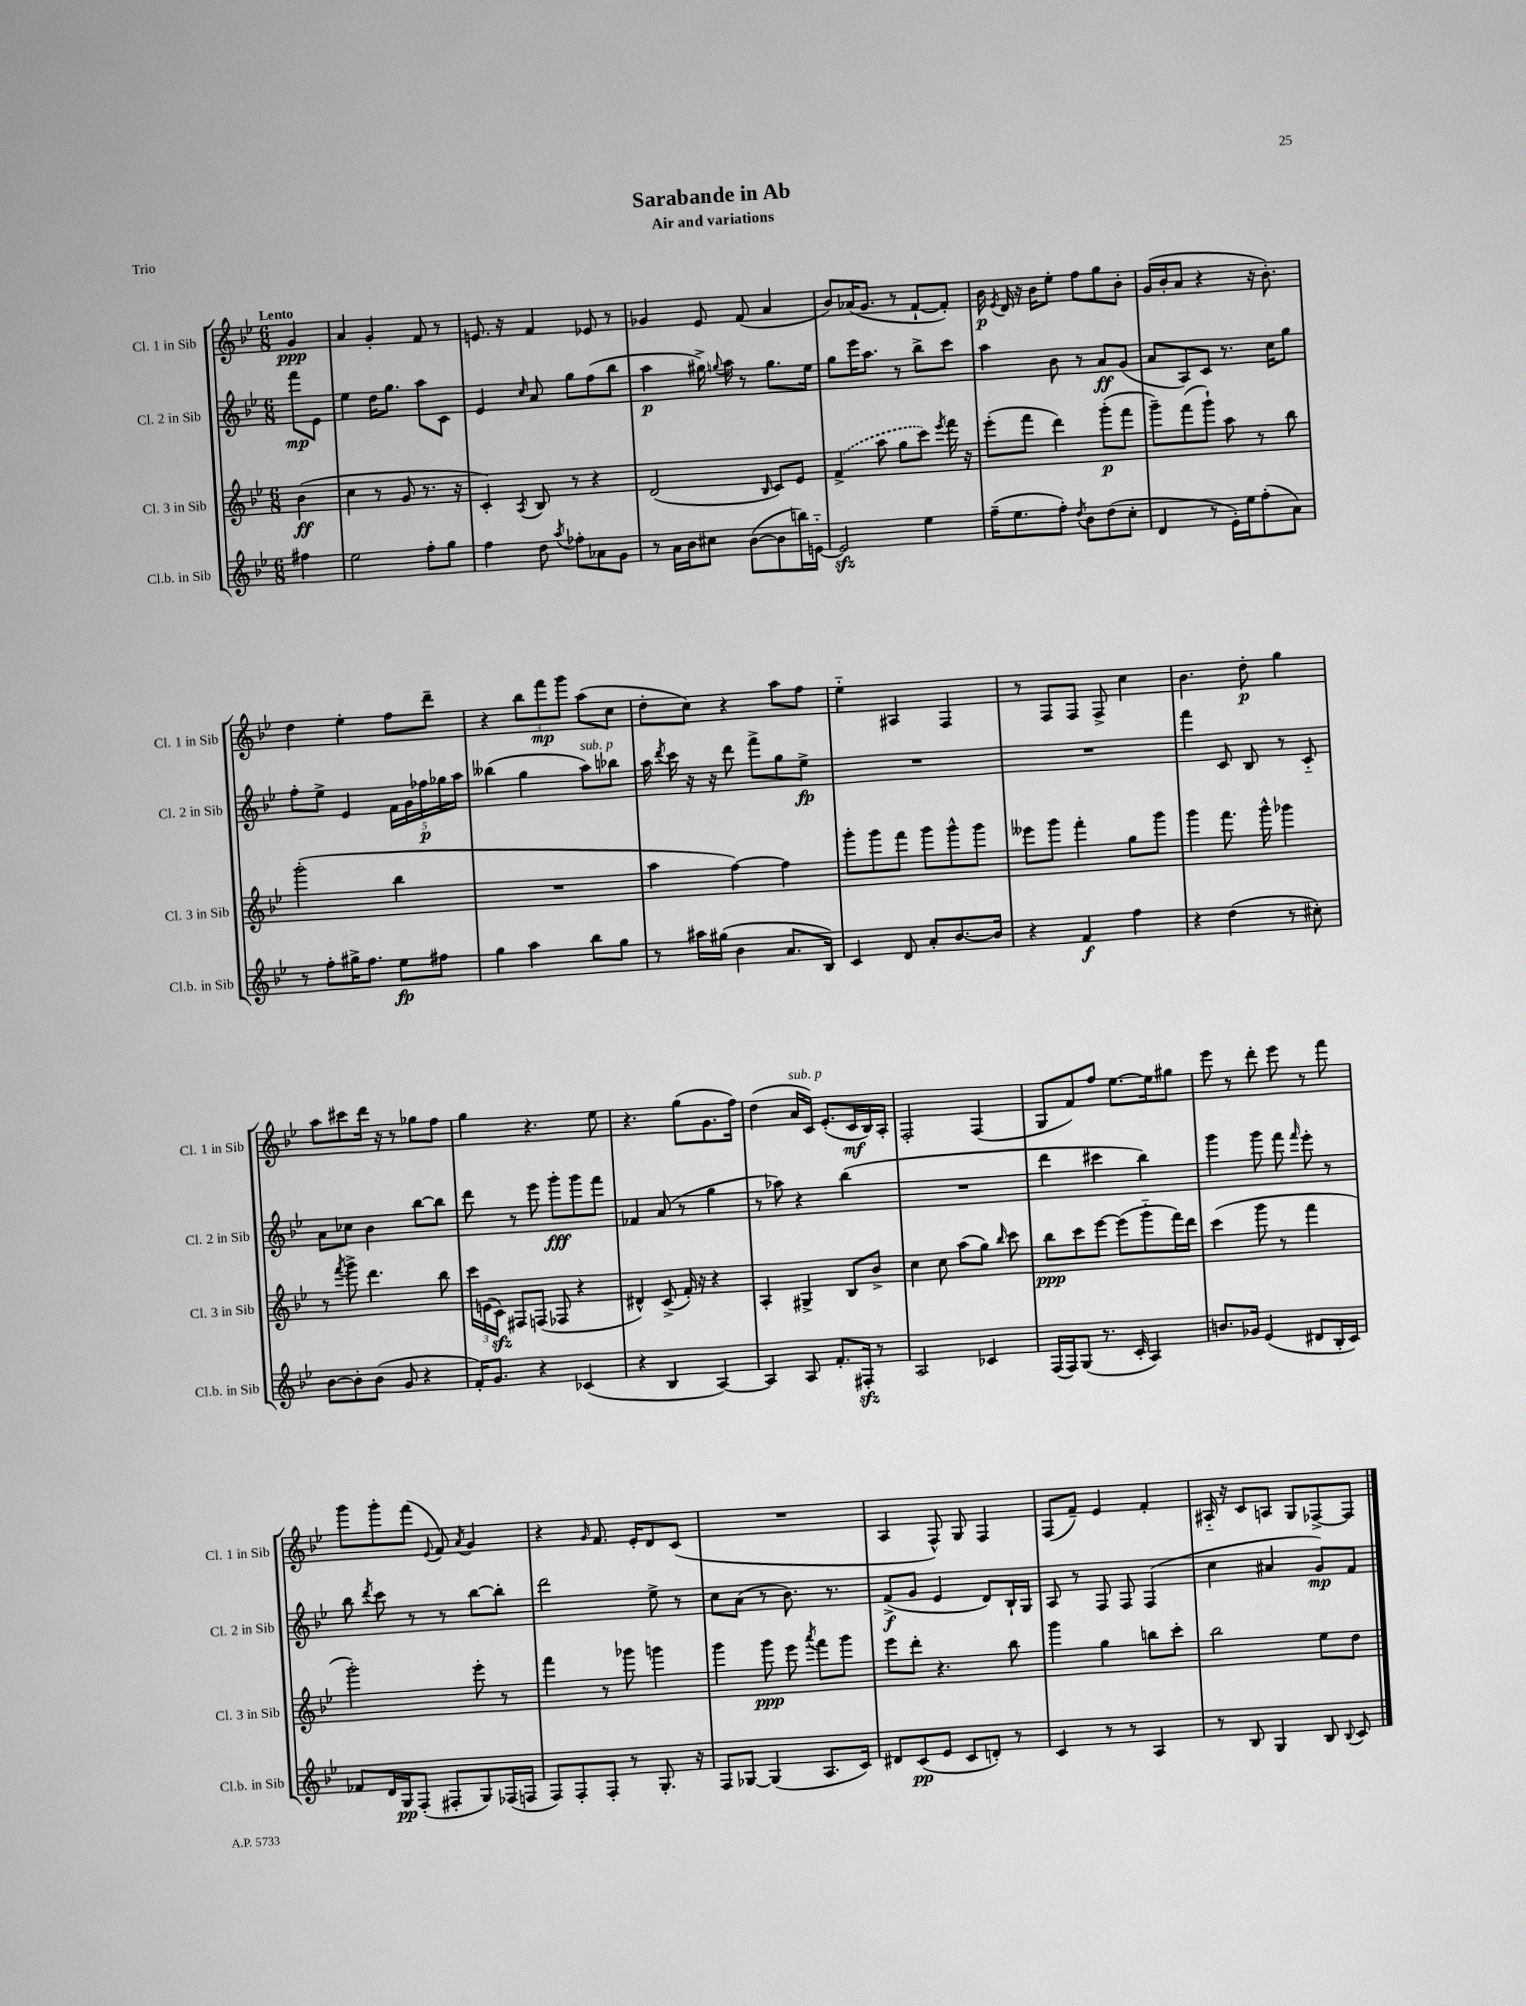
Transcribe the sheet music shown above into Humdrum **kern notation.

**kern	**dynam	**kern	**dynam	**kern	**dynam	**kern	**dynam
*part4	*part4	*part3	*part3	*part2	*part2	*part1	*part1
*staff4	*staff4	*staff3	*staff3	*staff2	*staff2	*staff1	*staff1
*I"Cl.b. in Sib	*	*I"Cl. 3 in Sib	*	*I"Cl. 2 in Sib	*	*I"Cl. 1 in Sib	*
*I'Cl.b. in Sib	*	*I'Cl. 3 in Sib	*	*I'Cl. 2 in Sib	*	*I'Cl. 1 in Sib	*
*clefG2	*	*clefG2	*	*clefG2	*	*clefG2	*
*k[b-e-]	*	*k[b-e-]	*	*k[b-e-]	*	*k[b-e-]	*
*M6/8	*	*M6/8	*	*M6/8	*	*M6/8	*
=	=	=	=	=	=	=	=
!	!	!	!	!	!	!LO:TX:a:B:t=Lento	!
4ff#X\	.	(4b-\	ff	8fff\L	mp	4g/	ppp
.	.	.	.	8e-\J	.	.	.
=1	=1	=1	=1	=1	=1	=1	=1
2ee-\	.	4cc\	.	4ee-\	.	4a/	.
.	.	8r	.	16dd\KL	.	4g'/	.
.	.	.	.	8.gg\J	.	.	.
.	.	8g/	.	.	.	.	.
8ff'\L	.	8.r	.	8aa\L	.	8f/	.
8gg\J	.	.	.	8c\J	.	8r	.
.	.	16r	.	.	.	.	.
=2	=2	=2	=2	=2	=2	=2	=2
4ff\	.	4c'/)	.	4e-/	.	8.en/	.
.	.	.	.	.	.	16r	.
.	.	8qA/	.	16qqcc/	.	.	.
8dd\	.	8B-/	.	8a/	.	4f/	.
8qaa/	.	.	.	.	.	.	.
8ff-X'\L	.	8r	.	8gg\L	.	.	.
8a-X\	.	4r	.	(8ff\	.	8e-X/	.
8g\J	.	.	.	8bb-\J	.	8r	.
=3	=3	=3	=3	=3	=3	=3	=3
8r	.	(2d/	.	4aa\	p	4g-X/	.
16a\LL	.	.	.	.	.	.	.
16b-\J	.	.	.	.	.	.	.
8cc#X\J	.	.	.	16gg#X^\)	.	8e-/	.
.	.	.	.	8qqggn/	.	.	.
.	.	.	.	16aa\	.	.	.
([8b-\L	.	.	.	8r	.	(8f/	.
.	.	16qqB-/	.	.	.	.	.
8b-\]	.	8c/L)	.	8.gg\L	.	4a/	.
16bbn\L)	.	8e-/J	.	.	.	.	.
[16en\JJ	.	.	.	16ee-\Jk	.	.	.
=4	=4	=4	=4	=4	=4	=4	=4
2ezz/]	.	(4f^/	.	8gg\L	.	8b-/L)	.
.	.	.	.	16eee-\K	.	(16a-X/K	.
.	.	.	.	8.aa\J	.	8.g/J	.
.	.	8aa\	.	.	.	.	.
.	.	8gg\L	.	8r	.	8r	.
4ee-\	.	8ccc\J)	.	8bb-^\L	.	[8f`/L	.
.	.	8qeee-/	.	.	.	.	.
.	.	16fff\	.	8ccc\J	.	8f'/J])	.
.	.	16r	.	.	.	.	.
=5	=5	=5	=5	=5	=5	=5	=5
(16ff~\KL	.	(8eee-'\L	.	4aa\	.	16b-\	p
.	.	.	.	.	.	8qe-/	.
8.ee-\	.	.	.	.	.	16d/	.
.	.	8fff\J	.	.	.	16r	.
.	.	.	.	.	.	16b-\KL	.
8ff'\J)	.	4ddd\)	.	8b-\	.	8ee-'\J	.
8qdd/	.	.	.	.	.	.	.
8b-\L	.	.	.	8r	.	8ff\L	.
(8dd\	.	(8ggg'\L	p	8a/L	ff	8gg\	.
8cc'\J	.	8fff\J	.	(8g/J	.	8b-'\J	.
=6	=6	=6	=6	=6	=6	=6	=6
4d/	.	8ggg~\L)	.	8a/L	.	(16g/LL	.
.	.	.	.	.	.	16b-'/J	.
.	.	(8fff\	.	8A/)	.	8a/J	.
8r	.	8ggg`\J)	.	8c/J	.	4r	.
16e-'\LL)	.	8aa\	.	8.r	.	.	.
16ee-\J	.	.	.	.	.	.	.
(8ff'\	.	8r	.	.	.	16r	.
.	.	.	.	16cc\KL	.	8.b-'\)	.
8a\J)	.	8bb-\	.	8gg\J	.	.	.
!!LO:LB:g=z
=7	=7	=7	=7	=7	=7	=7	=7
8r	.	(2ggg'\	.	8ff'\L	.	4dd\	.
8ff'\L	.	.	.	8ee-^\J	.	.	.
16gg#X^\K	.	.	.	4e-/	.	4ee-'\	.
8.ff\J	.	.	.	.	.	.	.
8ee-\L	fp	4bb-\	.	20f\LL	.	8ff\L	.
.	.	.	.	20g\	.	.	.
.	.	.	.	20ff-X\	p	.	.
8ff#X\J	.	.	.	.	.	8ddd~\J	.
.	.	.	.	20gg-X\	.	.	.
.	.	.	.	20aa\JJ	.	.	.
=8	=8	=8	=8	=8	=8	=8	=8
4gg\	.	2.r	.	(4bb--X\	.	4r	.
4aa\	.	.	.	4gg\	.	12bb-\L	.
.	.	.	.	.	.	12fff\	mp
.	.	.	.	.	.	12ggg\J	.
!	!	!	!	!LO:TX:a:i:t=sub. p	!	!	!
8bb-\L	.	.	.	8aa\L)	.	(8aa\L	.
8gg\J	.	.	.	8bb-X\J	.	8cc\J	.
=9	=9	=9	=9	=9	=9	=9	=9
8r	.	4aa\	.	16aa\	.	8dd'\L	.
.	.	.	.	8qddd/	.	.	.
.	.	.	.	16ccc\	.	.	.
16aa#X\LL	.	.	.	16r	.	8cc\J)	.
(16gg#X\JJ	.	.	.	16r	.	.	.
4b-\	.	[4ff\)	.	8ddd\	.	4r	.
.	.	.	.	8fff^\L	.	.	.
8.a/L	.	4ff\]	.	8gg\	.	8aa\L	.
.	.	.	.	8ee-^\J	fp	8ff\J	.
16B-/Jk)	.	.	.	.	.	.	.
=10	=10	=10	=10	=10	=10	=10	=10
4c/	.	8ggg'\L	.	2.r	.	4ee-\	.
.	.	8ggg\	.	.	.	.	.
8d/	.	8fff\J	.	.	.	4A#X/	.
8a'/L	.	8ggg\L	.	.	.	.	.
[8.b-/	.	8ggg^^\	.	.	.	4F/	.
.	.	8ggg\J	.	.	.	.	.
16b-/Jk]	.	.	.	.	.	.	.
=11	=11	=11	=11	=11	=11	=11	=11
4r	.	8eee--X\L	.	2.r	.	8r	.
.	.	8ggg\J	.	.	.	8F/L	.
4f/	f	4fff'\	.	.	.	8F/J	.
.	.	.	.	.	.	8F^/	.
4ff\	.	8gg\L	.	.	.	4cc\	.
.	.	8ggg\J	.	.	.	.	.
=12	=12	=12	=12	=12	=12	=12	=12
4r	.	4ggg\	.	4fff\	.	4.b-\	.
(4dd\	.	8.fff\	.	8c/	.	.	.
.	.	.	.	8B-/	.	8dd'\	p
.	.	16ggg^^\	.	.	.	.	.
8r	.	4ggg-X\	.	8r	.	4gg\	.
8cc#X'\)	.	.	.	8c/	.	.	.
!!LO:LB:g=z
=13	=13	=13	=13	=13	=13	=13	=13
[8b-\L	.	8r	.	8a\L	.	8aa\L	.
.	.	8qfff/	.	.	.	.	.
8b-'\]	.	8ggg^\	.	8cc-X\J	.	8ccc#X\	.
(8b-\J	.	4.ddd\	.	4b-\	.	16ddd\Jk	.
.	.	.	.	.	.	16r	.
8g/	.	.	.	.	.	8r	.
4r	.	.	.	[8bb-\L	.	8gg-X\L	.
.	.	8bb-\	.	8bb-\J]	.	8ff\J	.
=14	=14	=14	=14	=14	=14	=14	=14
16f'/KL)	.	24ccc\LL	.	8ddd\	.	4gg\	.
.	.	(24en\	.	.	.	.	.
8.g/J	.	.	.	.	.	.	.
.	.	24czz\JJ)	.	.	.	.	.
.	.	8F#X/L	.	8r	.	.	.
4r	.	(8Fn/J	.	8eee-\	.	4.r	.
.	.	8F-X/	.	8ggg'\L	fff	.	.
(4c-X/	.	4r	.	8ggg\	.	.	.
.	.	.	.	8fff\J	.	8ee-\	.
=15	=15	=15	=15	=15	=15	=15	=15
4r	.	4d#X^^/)	.	4f-X/	.	4.r	.
4B-/	.	(8c^/	.	(8a/	.	.	.
.	.	16f'/)	.	8r	.	(8gg\L	.
.	.	16r	.	.	.	.	.
[4A/)	.	4r	.	4gg\	.	8.g\	.
.	.	.	.	.	.	16ff\Jk)	.
=16	=16	=16	=16	=16	=16	=16	=16
4A/]	.	4A'/	.	8r	.	(4dd\	.
.	.	.	.	8aa-X\)	.	.	.
!	!	!	!	!	!	!LO:TX:a:i:t=sub. p	!
8A/	.	4G#X^/	.	4r	.	16a/LL	.
.	.	.	.	.	.	16c/JJ)	.
8.f'/L	.	.	.	.	.	(8.e-'/L	.
.	.	8B-/L	.	(4bb-\	.	.	.
16F#Xzz'/Jk	.	.	.	.	.	16c/L	mf
8r	.	8b-^/J	.	.	.	16B-/)	.
.	.	.	.	.	.	16A'/JJ	.
=17	=17	=17	=17	=17	=17	=17	=17
2A/	.	4cc\	.	2.r	.	2F'/	.
.	.	8cc\	.	.	.	.	.
.	.	(8aa\L	.	.	.	.	.
4c-X/	.	8gg\J)	.	.	.	(4F/	.
.	.	16qqbb-/	.	.	.	.	.
.	.	8ccc\	.	.	.	.	.
=18	=18	=18	=18	=18	=18	=18	=18
(16F/LL	.	8bb-\L	ppp	4ddd\	.	8G/L	.
16F/J)	.	.	.	.	.	.	.
(8G/J	.	8ccc\	.	.	.	8f/)	.
8.r	.	[8eee-\J	.	4ccc#X\	.	8ff/J	.
.	.	(8eee-\L]	.	.	.	[8.ee-\L	.
16c'/	.	.	.	.	.	.	.
4A/)	.	8ggg\	.	4bb-\)	.	.	.
.	.	.	.	.	.	16ee-\k]	.
.	.	16fff\L)	.	.	.	8gg#X\J	.
.	.	16ddd\JJ	.	.	.	.	.
=19	=19	=19	=19	=19	=19	=19	=19
8.bn/L	.	(4ccc\	.	4ggg\	.	8eee-\	.
.	.	.	.	.	.	8r	.
16g-X/Jk	.	.	.	.	.	.	.
(4e-/	.	8ggg\	.	8ggg\	.	8ddd'\	.
.	.	8r	.	8fff\	.	8eee-\	.
.	.	.	.	16qqfff/	.	.	.
8d#X/L	.	4fff\	.	8eee-'\	.	8r	.
16B-'/L	.	.	.	8r	.	8fff\	.
16c/JJ)	.	.	.	.	.	.	.
!!LO:LB:g=z
=20	=20	=20	=20	=20	=20	=20	=20
8f-X/L	.	2ggg'\)	.	8bb-\	.	8ggg\L	.
.	.	.	.	8qddd/	.	.	.
16d/L	.	.	.	8ccc\	.	8ggg'\	.
16G/J	pp	.	.	.	.	.	.
(8F'/J	.	.	.	8r	.	(8fff\J	.
.	.	.	.	.	.	8qqe-/	.
8F#X'/L	.	.	.	8r	.	8f/)	.
.	.	.	.	.	.	8qa/	.
8G/)	.	8eee-'\	.	[8bb-\L	.	4g/	.
(16F-X/L	.	8r	.	8bb-'\J]	.	.	.
16Fn/JJ	.	.	.	.	.	.	.
=21	=21	=21	=21	=21	=21	=21	=21
8F/L)	.	4fff\	.	2ddd\	.	4r	.
8F'/	.	.	.	.	.	.	.
.	.	.	.	.	.	16qqg/	.
8F'/J	.	8r	.	.	.	8.f/	.
8r	.	8ggg-X\	.	.	.	.	.
.	.	.	.	.	.	16e-'/KL	.
8.G'/	.	4gggn\	.	8ee-^\	.	8d/	.
.	.	.	.	8r	.	(8c/J	.
16r	.	.	.	.	.	.	.
=22	=22	=22	=22	=22	=22	=22	=22
8F/L	.	4ggg\	.	8cc\L	.	2.r	.
[8G-X/J	.	.	.	(8a\J	.	.	.
(4G-/]	.	8ggg\	ppp	8r	.	.	.
.	.	8eee-\	.	8.b-\)	.	.	.
.	.	8qaaa/	.	.	.	.	.
8.A/L	.	8fff\L	.	.	.	.	.
.	.	.	.	8.r	.	.	.
.	.	8ggg\J	.	.	.	.	.
16c/Jk)	.	.	.	.	.	.	.
=23	=23	=23	=23	=23	=23	=23	=23
8d#X/L	.	8eee-\L	.	(8f^/L	f	4A/	.
(8c/	pp	8ddd'\J	.	8g/J	.	.	.
8e-/J	.	4.r	.	4e-/	.	8F^^/)	.
8c/L	.	.	.	.	.	8G/	.
8dn'/J)	.	.	.	8d/L)	.	4F/	.
8r	.	8bb-\	.	16B-`/L	.	.	.
.	.	.	.	16G/JJ	.	.	.
=24	=24	=24	=24	=24	=24	=24	=24
4c/	.	4ggg\	.	8A/	.	(8F/L	.
.	.	.	.	8r	.	8f~/J)	.
8r	.	4gg\	.	8F/	.	4e-/	.
8r	.	.	.	8F/	.	.	.
4A/	.	8bbn\L	.	(4F/	.	4f'/	.
.	.	8ccc'\J	.	.	.	.	.
=25	=25	=25	=25	=25	=25	=25	=25
8r	.	2bb-\	.	4cc\	.	16A#X/	.
.	.	.	.	.	.	16r	.
8B-/	.	.	.	.	.	8c/L	.
4G/	.	.	.	4a#X/	.	8An/J	.
.	.	.	.	.	.	8G/L	.
8B-/	.	8ee-\L	.	8g/L)	mp	[8F-X^/	.
8qqB-/	.	.	.	.	.	.	.
8c/	.	8dd\J	.	8f/J	.	8F-/J]	.
==	==	==	==	==	==	==	==
*-	*-	*-	*-	*-	*-	*-	*-
